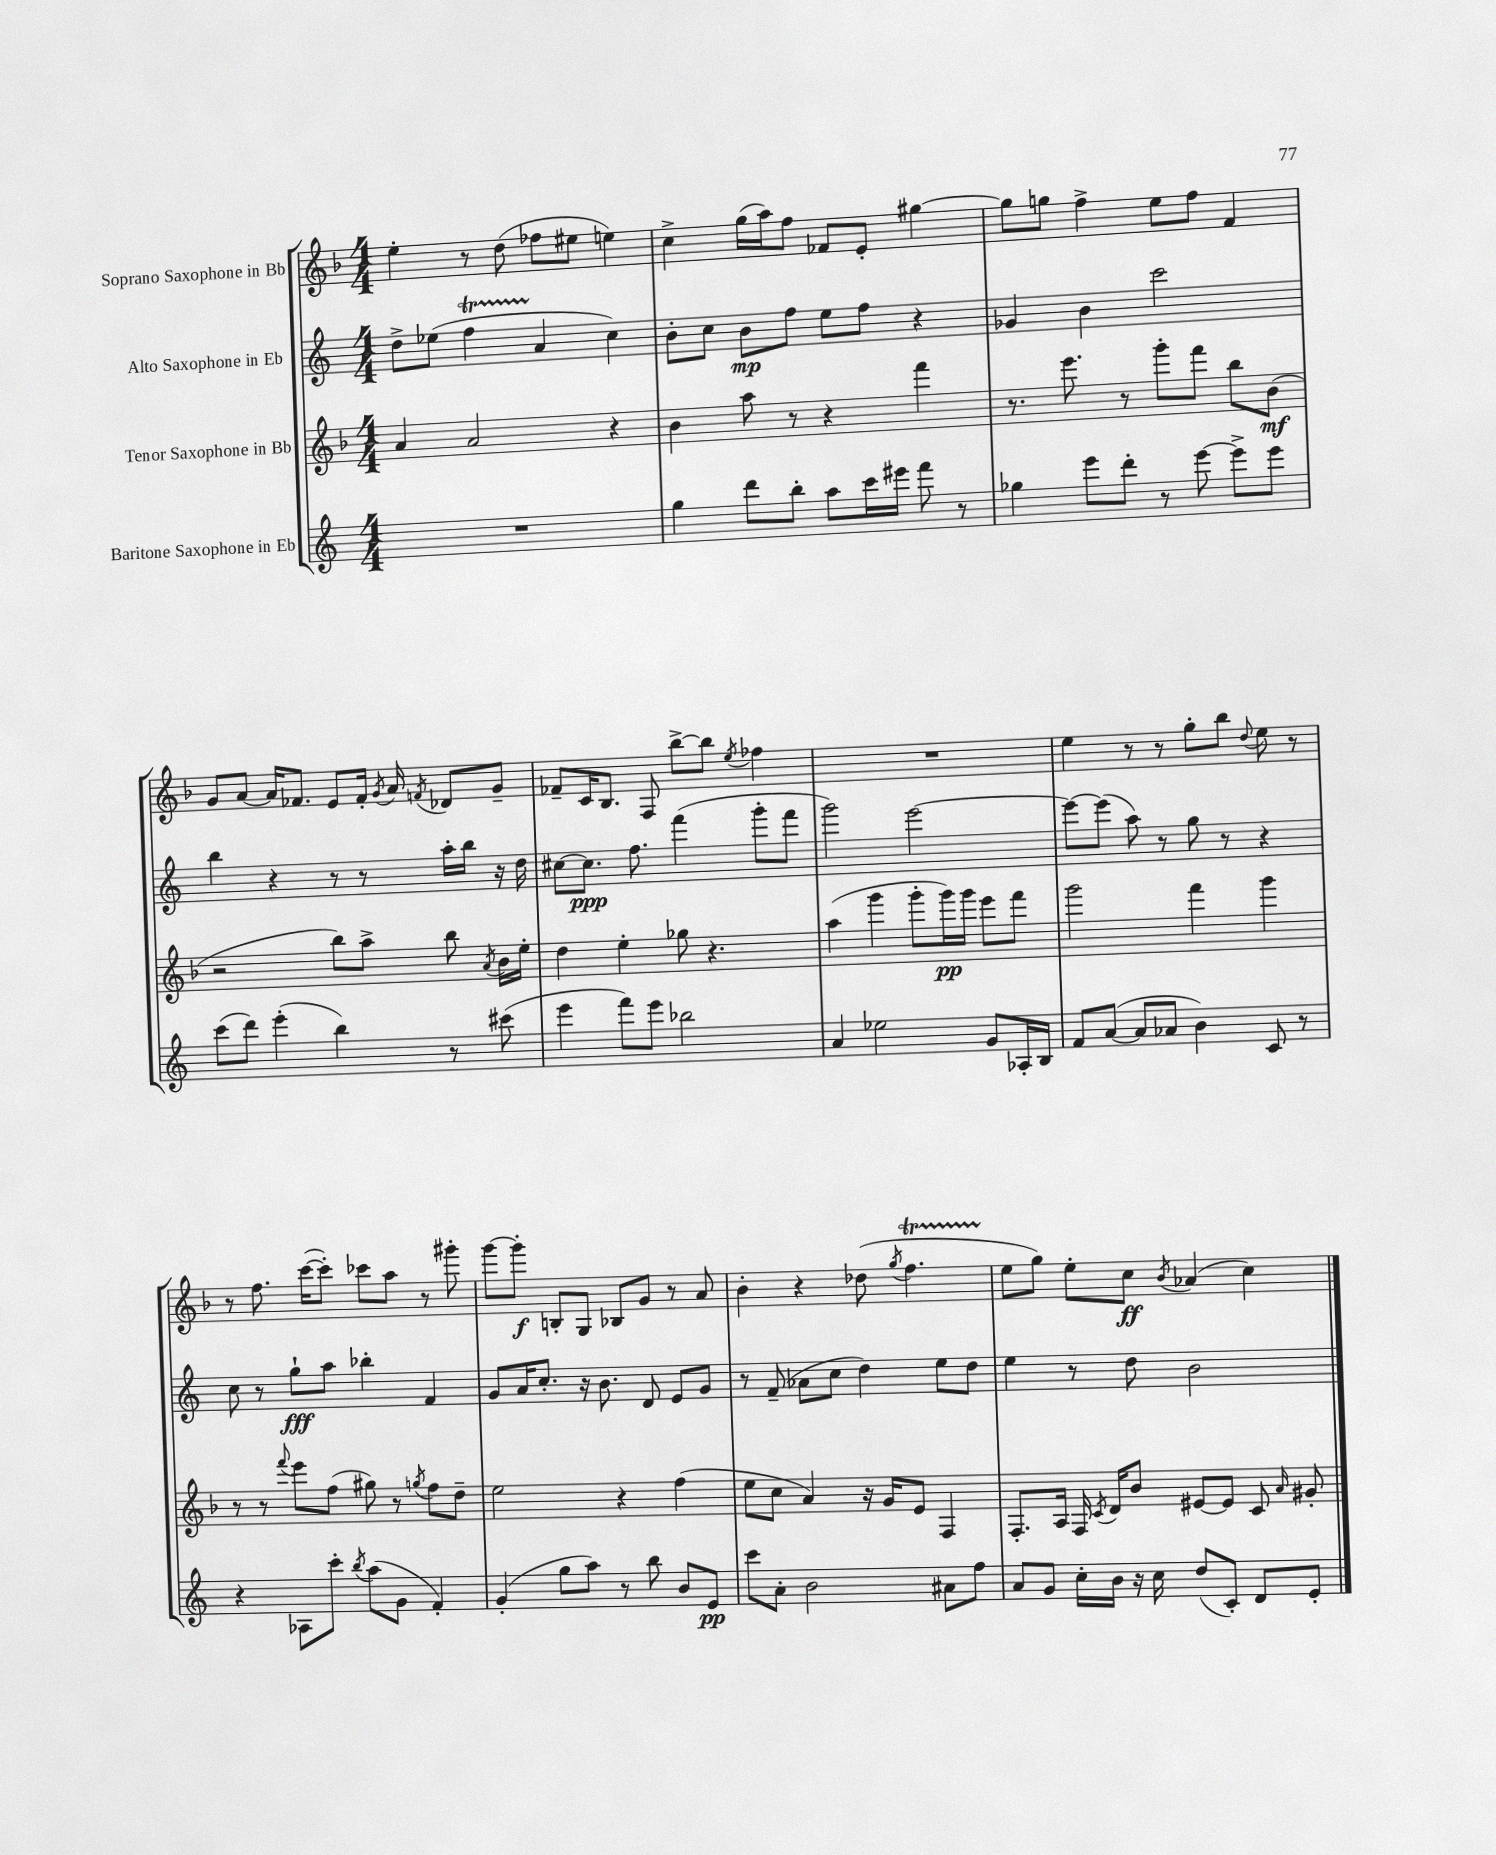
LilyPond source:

<<
\new StaffGroup <<
\new Staff = "s0" \with { instrumentName = "Soprano Saxophone in Bb" } {
    \clef treble \key f \major \numericTimeSignature \time 4/4
    \autoBeamOff e''4-. r8 d''8( fes''8[ eis''8] e''4) |
    c''4-> g''16[( a''16) f''8] fes'8[ e'8]-. gis''4~ |
    gis''8[ g''8] f''4-> e''8[ f''8] f'4 |
    g'8[ a'8]~ a'16[ fes'8.] e'8[ fes'16]-. \acciaccatura { g'8 } a'16 \acciaccatura { f'8 } des'8[ g'8]-- |
    fes'8[-- c'16 bes8.] f8 bes''8[~-> bes''8] \acciaccatura { e''8 } fes''4 |
    R1 |
    e''4 r8 r8 g''8[-. bes''8] \appoggiatura { d''8 } e''8 r8 |
    r8 f''8. c'''16[~( c'''8]-.) ces'''8[ a''8] r8 gis'''8-. |
    g'''8[~ g'''8]-.\f b8[-. g8] bes8[ g'8] r8 a'8 |
    bes'4-. r4 des''8( \acciaccatura { g''8 } f''4.\startTrillSpan |
    e''8[\stopTrillSpan g''8]) e''8[-. c''8]\ff \acciaccatura { bes'8 } aes'4( c''4) \bar "|." |
}
\new Staff = "s1" \with { instrumentName = "Alto Saxophone in Eb" } {
    \clef treble \key c \major \numericTimeSignature \time 4/4
    \autoBeamOff d''8[-> ees''8]( f''4\startTrillSpan a'4\stopTrillSpan c''4) |
    b'8[-. c''8] b'8[\mp f''8] e''8[ f''8] r4 |
    ges'4 b'4 c'''2 |
    b''4 r4 r8 r8 a''16[-. b''16] r16 d''16 |
    cis''8[~ cis''8.]\ppp f''8. f'''4( g'''8[-. f'''8] |
    g'''2) e'''2~ |
    e'''8[~ e'''8]( a''8) r8 g''8 r8 r4 |
    c''8 r8 g''8[-!\fff a''8] bes''4-. f'4 |
    g'8[ a'16 c''8.]-. r16 b'8. d'8 e'8[ g'8] |
    r8 f'8--( aes'8[ c''8] d''4) e''8[ d''8] |
    e''4 r8 d''8 b'2 \bar "|." |
}
\new Staff = "s2" \with { instrumentName = "Tenor Saxophone in Bb" } {
    \clef treble \key f \major \numericTimeSignature \time 4/4
    \autoBeamOff a'4 a'2 r4 |
    bes'4 a''8 r8 r4 f'''4 |
    r8. e'''8. r8 g'''8[-. f'''8] bes''8[ bes'8]\mf( |
    r2 bes''8[) a''8]-> bes''8 \acciaccatura { a'8 } bes'16[ e''16]-. |
    d''4 e''4-. ges''8 r4. |
    a''4( g'''4 g'''8[-. g'''16\pp) g'''16] e'''8[ f'''8] |
    g'''2 f'''4 g'''4 |
    r8 r8 \appoggiatura { f'''8 } e'''8[ f''8]( gis''8) r8 \acciaccatura { g''8 } f''8[ d''8]-- |
    e''2 r4 f''4( |
    e''8[ c''8] a'4) r16 g'16[ e'8] f4 |
    f8.[-. a16] f16 \acciaccatura { c'8 } d'16[ bes'8] eis'8[~ eis'8] c'8 \grace { a'16 } gis'8-. \bar "|." |
}
\new Staff = "s3" \with { instrumentName = "Baritone Saxophone in Eb" } {
    \clef treble \key c \major \numericTimeSignature \time 4/4
    \autoBeamOff R1 |
    g''4 d'''8[ b''8]-. a''8[ c'''16 eis'''16] f'''8 r8 |
    ges''4 e'''8[ d'''8]-. r8 e'''8~ e'''8[-> e'''8] |
    c'''8[( d'''8]) e'''4-.( b''4) r8 cis'''8( |
    e'''4 f'''8[) e'''8] bes''2 |
    a'4 ees''2 g'8[ aes16-. b16] |
    f'8[ a'8]~( a'8[ aes'8] b'4) c'8 r8 |
    r4 aes8[ c'''8]-. \acciaccatura { b''8 } a''8[( g'8] f'4-.) |
    g'4-.( g''8[ a''8]) r8 b''8 b'8[ e'8]\pp |
    c'''8[ a'8]-. b'2 ais'8[ f''8] |
    a'8[ g'8] c''16[-. b'16] r16 c''16 d''8[( c'8]-.) d'8[ e'8]-. \bar "|." |
}
>>
>>
\layout { \context { \Score \remove "Bar_number_engraver" } }
